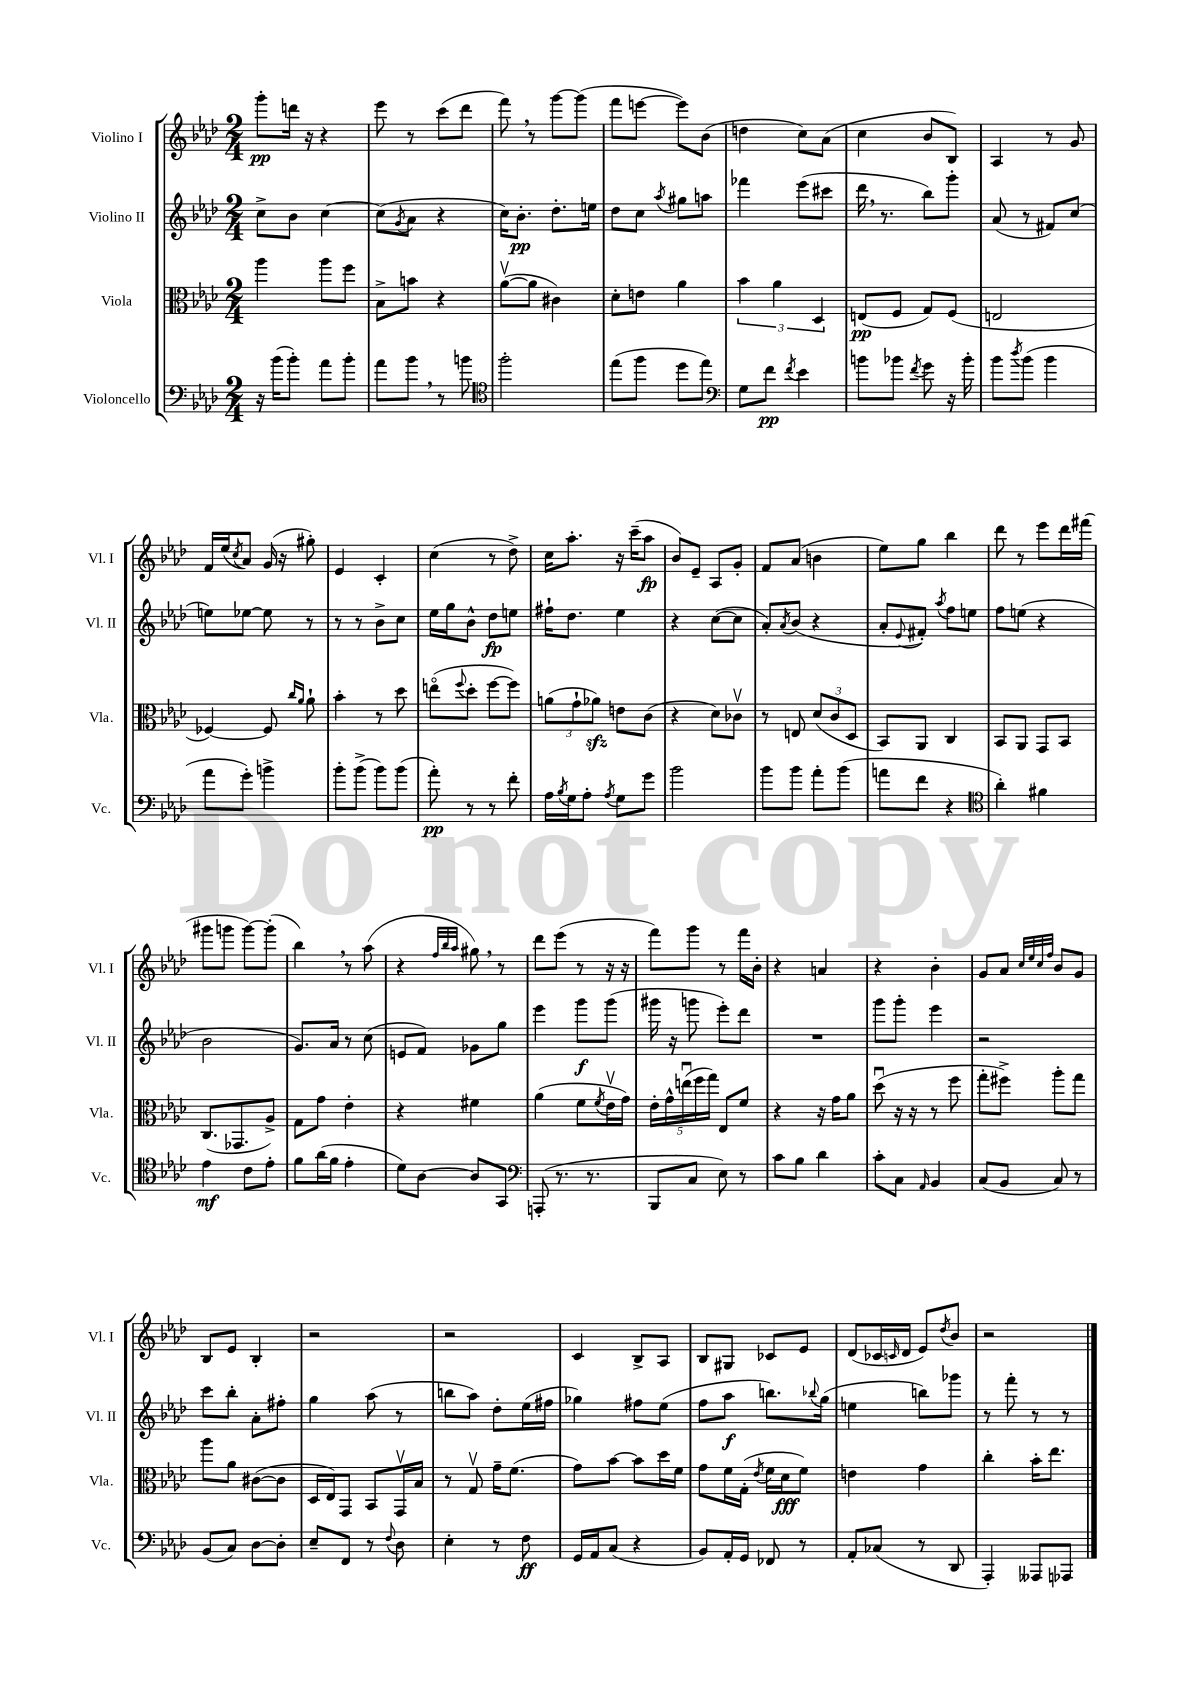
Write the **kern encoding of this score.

**kern	**kern	**kern	**kern
*staff4	*staff3	*staff2	*staff1
*clefF4	*clefC3	*clefG2	*clefG2
*k[b-e-a-d-]	*k[b-e-a-d-]	*k[b-e-a-d-]	*k[b-e-a-d-]
*M2/4	*M2/4	*M2/4	*M2/4
16r	4aa-	8cc^	8ggg'
(16b-	.	.	.
8b-')	.	8b-	16ddd
.	.	.	16r
8a-	8aa-	[4cc	4r
8b-'	8ff	.	.
=	=	=	=
8a-	8B-^	(8cc]	8eee-
.	.	8qg	.
8b-	8b	8a-	8r
8r	4r	4r	(8ccc
8b	.	.	8ddd-
=	=	=	=
*clefC4	*	*	*
2ff'	([8a-v	16cc)	8fff)
.	.	8.b-'	.
.	8a-]	.	8r
.	4c#)	8.dd-'	[8ggg
.	.	.	(8ggg]
.	.	16ee	.
=	=	=	=
(8ee-	8d-'	8dd-	8fff
8ff	8e	8cc	[8eee
.	.	8qaa-	.
8dd-	4a-	8gg#	8eee])
8ee-)	.	8aa	(8b-
=	=	=	=
*clefF4	*	*	*
8G	6b-	4fff-	4dd
8f	.	.	.
.	6a-	.	.
8qf	.	.	.
4e-	.	(8eee-	8cc)
.	6D-	.	.
.	.	8ccc#	(8a-
=	=	=	=
8b	(8E	16ddd-	4cc
.	.	8.r	.
8b-	8F	.	.
8qf	.	.	.
8g	8G)	8bb-)	8b-
16r	(8F	8ggg'	8B-)
16b-'	.	.	.
=	=	=	=
8b-	2E	(8a-	4A-
8qdd-	.	.	.
(8b-	.	8r	.
4b-	.	8f#)	8r
.	.	(8cc	8g
=	=	=	=
8a-	[4F-)	8ee)	16f
.	.	.	(16ee-
.	.	.	8qcc
8g')	.	[8ee-	8a-)
4b^	8F-]	8ee-]	(16g
.	.	.	16r
.	16qqcc	.	.
.	16qqa-	.	.
.	8a-`	8r	8gg#')
=	=	=	=
8b-'	4b-'	8r	4e-
(8b-^	.	8r	.
8b-)	8r	8b-^	4c'
(8b-	8dd-	8cc	.
=	=	=	=
8a-')	(8eeo	16ee-	(4cc
.	.	16gg	.
.	8qqff	.	.
8r	8dd-'	8b-^^	.
8r	[8ff	8dd-	8r
8f'	8ff])	8ee	8dd-^)
=	=	=	=
16A-	(12a	16ff#`	16cc
8qB-	.	.	.
16G	.	8.dd-	8.aa-'
.	12g`	.	.
8A-'	.	.	.
.	12a-)	.	.
8qA-	.	.	.
8G	8e	4ee-	16r
.	.	.	(16ccc~
8g	(8c	.	8aa-
=	=	=	=
2b-	4r	4r	8b-)
.	.	.	8e-~
.	8d-)	([8cc	8A-
.	8c-v	8cc]	8g'
=	=	=	=
8b-	8r	8a-')	8f
.	.	8qa-	.
8b-	8E	(8b-	(8a-
8a-'	(12d-	4r	4b
.	12c	.	.
(8b-	.	.	.
.	12D-	.	.
=	=	=	=
8a	8BB-)	8a-'	8ee-)
.	.	8qqe-	.
8f	8AA-	8f#')	8gg
.	.	8qaa-	.
4r	4C	8ff	4bb-
.	.	8ee	.
=	=	=	=
*clefC4	*	*	*
4a-')	8BB-	8ff	8ddd-
.	8AA-	(8ee	8r
4f#	8GG	4r	8eee-
.	8BB-	.	16ddd-
.	.	.	(16fff#
=	=	=	=
4e-	(8.C	2b-	8ggg#
.	.	.	8ggg
.	8.GG-	.	.
8c	.	.	[8ggg)
8e-'	8A-^)	.	(8ggg']
=	=	=	=
8f	8G	8.g)	4bb-)
(16a-	8g	.	.
16f	.	16a-	.
4e-'	4e-'	8r	8r
.	.	(8cc	(8aa-
=	=	=	=
8d-)	4r	8e	4r
[8A-	.	8f)	.
.	.	.	32qqff
.	.	.	32qqbb-
.	.	.	32qqaa-
8A-]	4f#	8g-	8gg#)
8GG	.	8gg	8r
=	=	=	=
*clefF4	*	*	*
(8AAA'	(4a-	4eee-	8ddd-
8.r	.	.	(8eee-
.	8f	8ggg	8r
8.r	.	.	.
.	8qf	.	.
.	16e-v	(8ggg	16r
.	16g)	.	16r
=	=	=	=
8BBB-	20e-'	16ggg#	8fff)
.	20g^^	.	.
.	.	16r	.
.	(20eeu	.	.
8C	.	8ggg	8ggg
.	20ff	.	.
.	20gg)	.	.
8E-)	8E-	8eee-')	8r
8r	8f	8ddd-	16fff
.	.	.	16b-'
=	=	=	=
8c	4r	2r	4r
8B-	.	.	.
4d-	16r	.	4a
.	16g	.	.
.	8a-	.	.
=	=	=	=
8c'	(8dd-u	8ggg	4r
8C	16r	8ggg'	.
.	16r	.	.
16qqAA-	.	.	.
4BB-	8r	4eee-	4b-'
.	8ff	.	.
=	=	=	=
(8C	8gg'	2r	8g
8BB-	8ff#^)	.	8a-
.	.	.	32qqcc
.	.	.	32qqee-
.	.	.	32qqcc
.	.	.	32qqff
8C)	8aa-'	.	8b-
8r	8gg	.	8g
=	=	=	=
(8BB-	8aa-	8ccc	8B-
8C)	8a-	8bb-'	8e-
[8D-	([8c#	8a-'	4B-'
8D-']	8c#]	8ff#'	.
=	=	=	=
8E-~	16D-	4gg	2r
.	16E-)	.	.
8FF	8GG	.	.
8r	8BB-	(8aa-	.
8qqF	.	.	.
8D-	16GGv	8r	.
.	16B-	.	.
=	=	=	=
4E-'	8r	8bb	2r
.	8Gv	8aa-)	.
8r	16g~	8dd-'	.
.	(8.f	.	.
8F	.	(16ee-	.
.	.	16ff#	.
=	=	=	=
16GG	8g)	4gg-)	4c
16AA-	.	.	.
(8C	[8b-	.	.
4r	8b-]	8ff#	8B-^
.	16dd-	(8ee-	8A-
.	16f	.	.
=	=	=	=
8BB-)	8g	8ff	8B-
16AA-'	16f	8aa-	8G#
16GG	(16G'	.	.
.	8qe-	.	.
8FF-	16f	8.bb)	8c-
.	16d-	.	.
8r	8f)	.	8e-
.	.	8qqbb-	.
.	.	(16gg	.
=	=	=	=
8AA-'	4e	4ee	(8d-
(8C-	.	.	16c-
.	.	.	16qqc
.	.	.	16d-
8r	4g	8bb)	8e-)
.	.	.	8qdd-
8DD-	.	8ggg-	8b-
=	=	=	=
4AAA-')	4cc'	8r	2r
.	.	8fff'	.
8AAA--	16b-'	8r	.
.	8.ee-	.	.
8AAA-	.	8r	.
==	==	==	==
*-	*-	*-	*-
